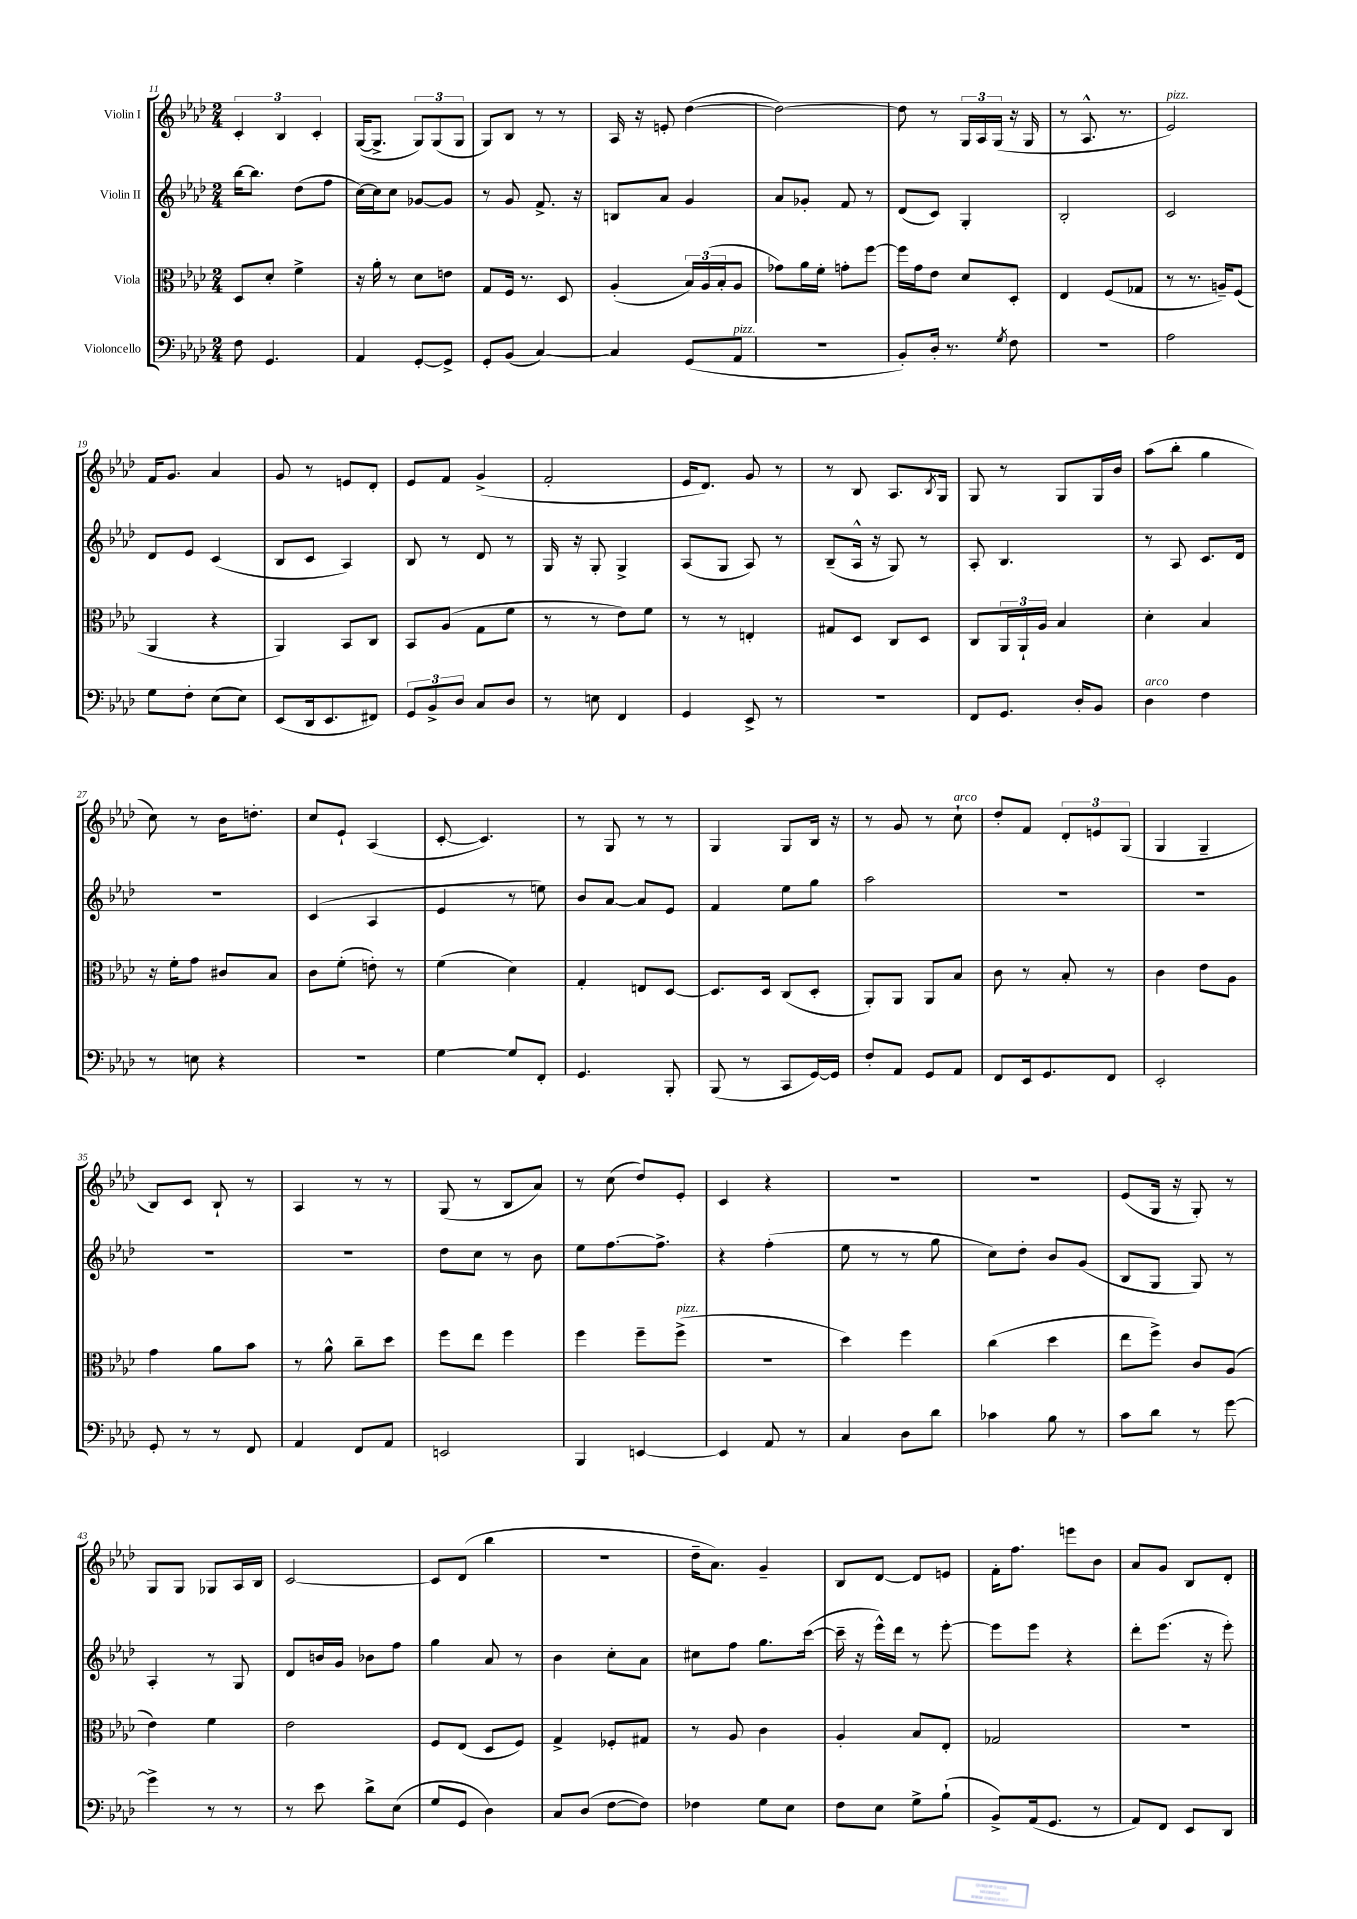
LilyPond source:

<<
\new StaffGroup <<
\new Staff = "s0" \with { instrumentName = "Violin I" } {
    \clef treble \key aes \major \numericTimeSignature \time 2/4
    \tuplet 3/2 { c'4-. bes4 c'4-. } |
    g16~( g8.-> \tuplet 3/2 { g8) g8( g8 } |
    g8) bes8 r8 r8 |
    aes16 r16 e'8-. des''4~( |
    des''2~) |
    des''8 r8 \tuplet 3/2 { g16 aes16 g16( } r16 g16 |
    r8 aes8.-^ r8. |
    ees'2^\markup { \italic "pizz." }) |
    f'16 g'8. aes'4 |
    g'8 r8 e'8 des'8-. |
    ees'8 f'8 g'4->( |
    f'2-. |
    ees'16 des'8.) g'8 r8 |
    r8 bes8 aes8. \acciaccatura { bes8 } g16 |
    g8 r8 g8 g16 bes'16 |
    aes''8( bes''8-. g''4 |
    c''8) r8 bes'16 d''8.-. |
    c''8 ees'8-! aes4( |
    c'8~-. c'4.) |
    r8 g8 r8 r8 |
    g4 g8 bes16 r16 |
    r8 g'8 r8 c''8-!^\markup { \italic "arco" } |
    des''8-. f'8 \tuplet 3/2 { des'8-. e'8 g8( } |
    g4 g4-- |
    bes8) c'8 bes8-! r8 |
    aes4 r8 r8 |
    g8( r8 bes8 aes'8) |
    r8 c''8( des''8) ees'8-. |
    c'4 r4 |
    r2 |
    R2 |
    ees'8( g16 r16 g8-.) r8 |
    g8 g8 ges8 aes16 bes16 |
    c'2~ |
    c'8 des'8( bes''4 |
    R2 |
    des''16-- aes'8.) g'4-- |
    bes8 des'8~ des'8 e'8 |
    f'16-. f''8. e'''8 bes'8 |
    aes'8 g'8 bes8 des'8-. \bar "|." |
}
\new Staff = "s1" \with { instrumentName = "Violin II" } {
    \clef treble \key aes \major \numericTimeSignature \time 2/4
    bes''16~ bes''8. des''8( f''8 |
    c''16~) c''16 c''8 ges'8~ ges'8 |
    r8 g'8 f'8.-> r16 |
    b8 aes'8 g'4 |
    aes'8 ges'8-. f'8 r8 |
    des'8( c'8) g4-. |
    bes2-. |
    c'2 |
    des'8 ees'8 c'4( |
    bes8 c'8 aes4) |
    bes8 r8 des'8 r8 |
    g16 r16 g8-. g4-> |
    aes8( g8 aes8) r8 |
    bes8--( aes16-^ r16 g8) r8 |
    aes8-. bes4. |
    r8 aes8 c'8. des'16 |
    r2 |
    c'4( aes4 |
    ees'4 r8 e''8) |
    bes'8 aes'8~ aes'8 ees'8 |
    f'4 ees''8 g''8 |
    aes''2 |
    R2 |
    R2 |
    R2 |
    R2 |
    des''8 c''8 r8 bes'8 |
    ees''8 f''8.~ f''8.-> |
    r4 f''4-.( |
    ees''8 r8 r8 g''8 |
    c''8) des''8-. bes'8 g'8( |
    bes8 g8 g8) r8 |
    aes4-. r8 g8 |
    des'8 b'16 g'16 bes'8 f''8 |
    g''4 aes'8 r8 |
    bes'4 c''8-. aes'8 |
    cis''8 f''8 g''8. c'''16~( |
    c'''16-- r16 ees'''16-^) des'''16 r8 ees'''8~-. |
    ees'''8 ees'''8 r4 |
    des'''8-. ees'''8.( r16 ees'''8-.) \bar "|." |
}
\new Staff = "s2" \with { instrumentName = "Viola" } {
    \clef alto \key aes \major \numericTimeSignature \time 2/4
    des8 des'8-. f'4-> |
    r16 aes'16-. r8 des'8 e'8 |
    g8 f16 r8. des8 |
    aes4-.( \tuplet 3/2 { bes16) aes16( bes16-. } aes8 |
    ges'8) aes'16 f'16-. g'8-. f''8~ |
    f''16 g'16 ees'8 des'8 des8-. |
    ees4 f8( ges8 |
    r8 r8. a16--) f8( |
    aes,4 r4 |
    aes,4) bes,8 c8 |
    bes,8 aes8( g8 f'8 |
    r8 r8 ees'8) f'8 |
    r8 r8 e4-. |
    gis8 des8 c8 des8 |
    c8 \tuplet 3/2 { aes,16 aes,16-! aes16 } bes4 |
    des'4-. bes4 |
    r16 f'16-. g'8 cis'8 bes8 |
    c'8 f'8-.( e'8-.) r8 |
    f'4( des'4) |
    g4-. e8 des8~ |
    des8. des16 c8( des8-. |
    aes,8-.) aes,8 aes,8 bes8 |
    c'8 r8 bes8-. r8 |
    c'4 ees'8 aes8 |
    g'4 aes'8 bes'8 |
    r8 aes'8-^ c''8-- des''8 |
    f''8 ees''8 f''4 |
    f''4 f''8-- f''8->^\markup { \italic "pizz." }( |
    R2 |
    des''4) f''4 |
    c''4( des''4 |
    ees''8 f''8->) c'8 aes8( |
    ees'4) f'4 |
    ees'2 |
    f8 ees8( des8 f8) |
    g4-> fes8-. gis8 |
    r8 aes8 c'4 |
    aes4-. bes8 ees8-. |
    ges2 |
    r2 \bar "|." |
}
\new Staff = "s3" \with { instrumentName = "Violoncello" } {
    \clef bass \key aes \major \numericTimeSignature \time 2/4
    f8 g,4. |
    aes,4 g,8~-. g,8-> |
    g,8-. bes,8( c4~) |
    c4 g,8( aes,8^\markup { \italic "pizz." } |
    R2 |
    bes,8-.) des16-. r8. \acciaccatura { g8 } f8 |
    r2 |
    aes2 |
    g8 f8-. ees8( ees8) |
    ees,8( des,16 ees,8. fis,8) |
    \tuplet 3/2 { g,8 bes,8-> des8 } c8 des8 |
    r8 e8 f,4 |
    g,4 ees,8-> r8 |
    R2 |
    f,8 g,8. des16-. bes,8 |
    des4^\markup { \italic "arco" } f4 |
    r8 e8 r4 |
    R2 |
    g4~ g8 f,8-. |
    g,4. bes,,8-. |
    bes,,8( r8 c,8 g,16~) g,16 |
    f8-. aes,8 g,8 aes,8 |
    f,8 ees,16 g,8. f,8 |
    ees,2-. |
    g,8-. r8 r8 f,8 |
    aes,4 f,8 aes,8 |
    e,2 |
    bes,,4 e,4~ |
    e,4 aes,8 r8 |
    c4 des8 des'8 |
    ces'4 bes8 r8 |
    c'8 des'8 r8 g'8~ |
    g'4-> r8 r8 |
    r8 ees'8 des'8-> ees8( |
    g8 g,8 des4) |
    c8 des8( f8~ f8) |
    fes4 g8 ees8 |
    f8 ees8 g8-> bes8-!( |
    bes,8->) aes,16( g,8. r8 |
    aes,8) f,8 ees,8 des,8 \bar "|." |
}
>>
>>
\layout { \context { \Score currentBarNumber = #11 } }
